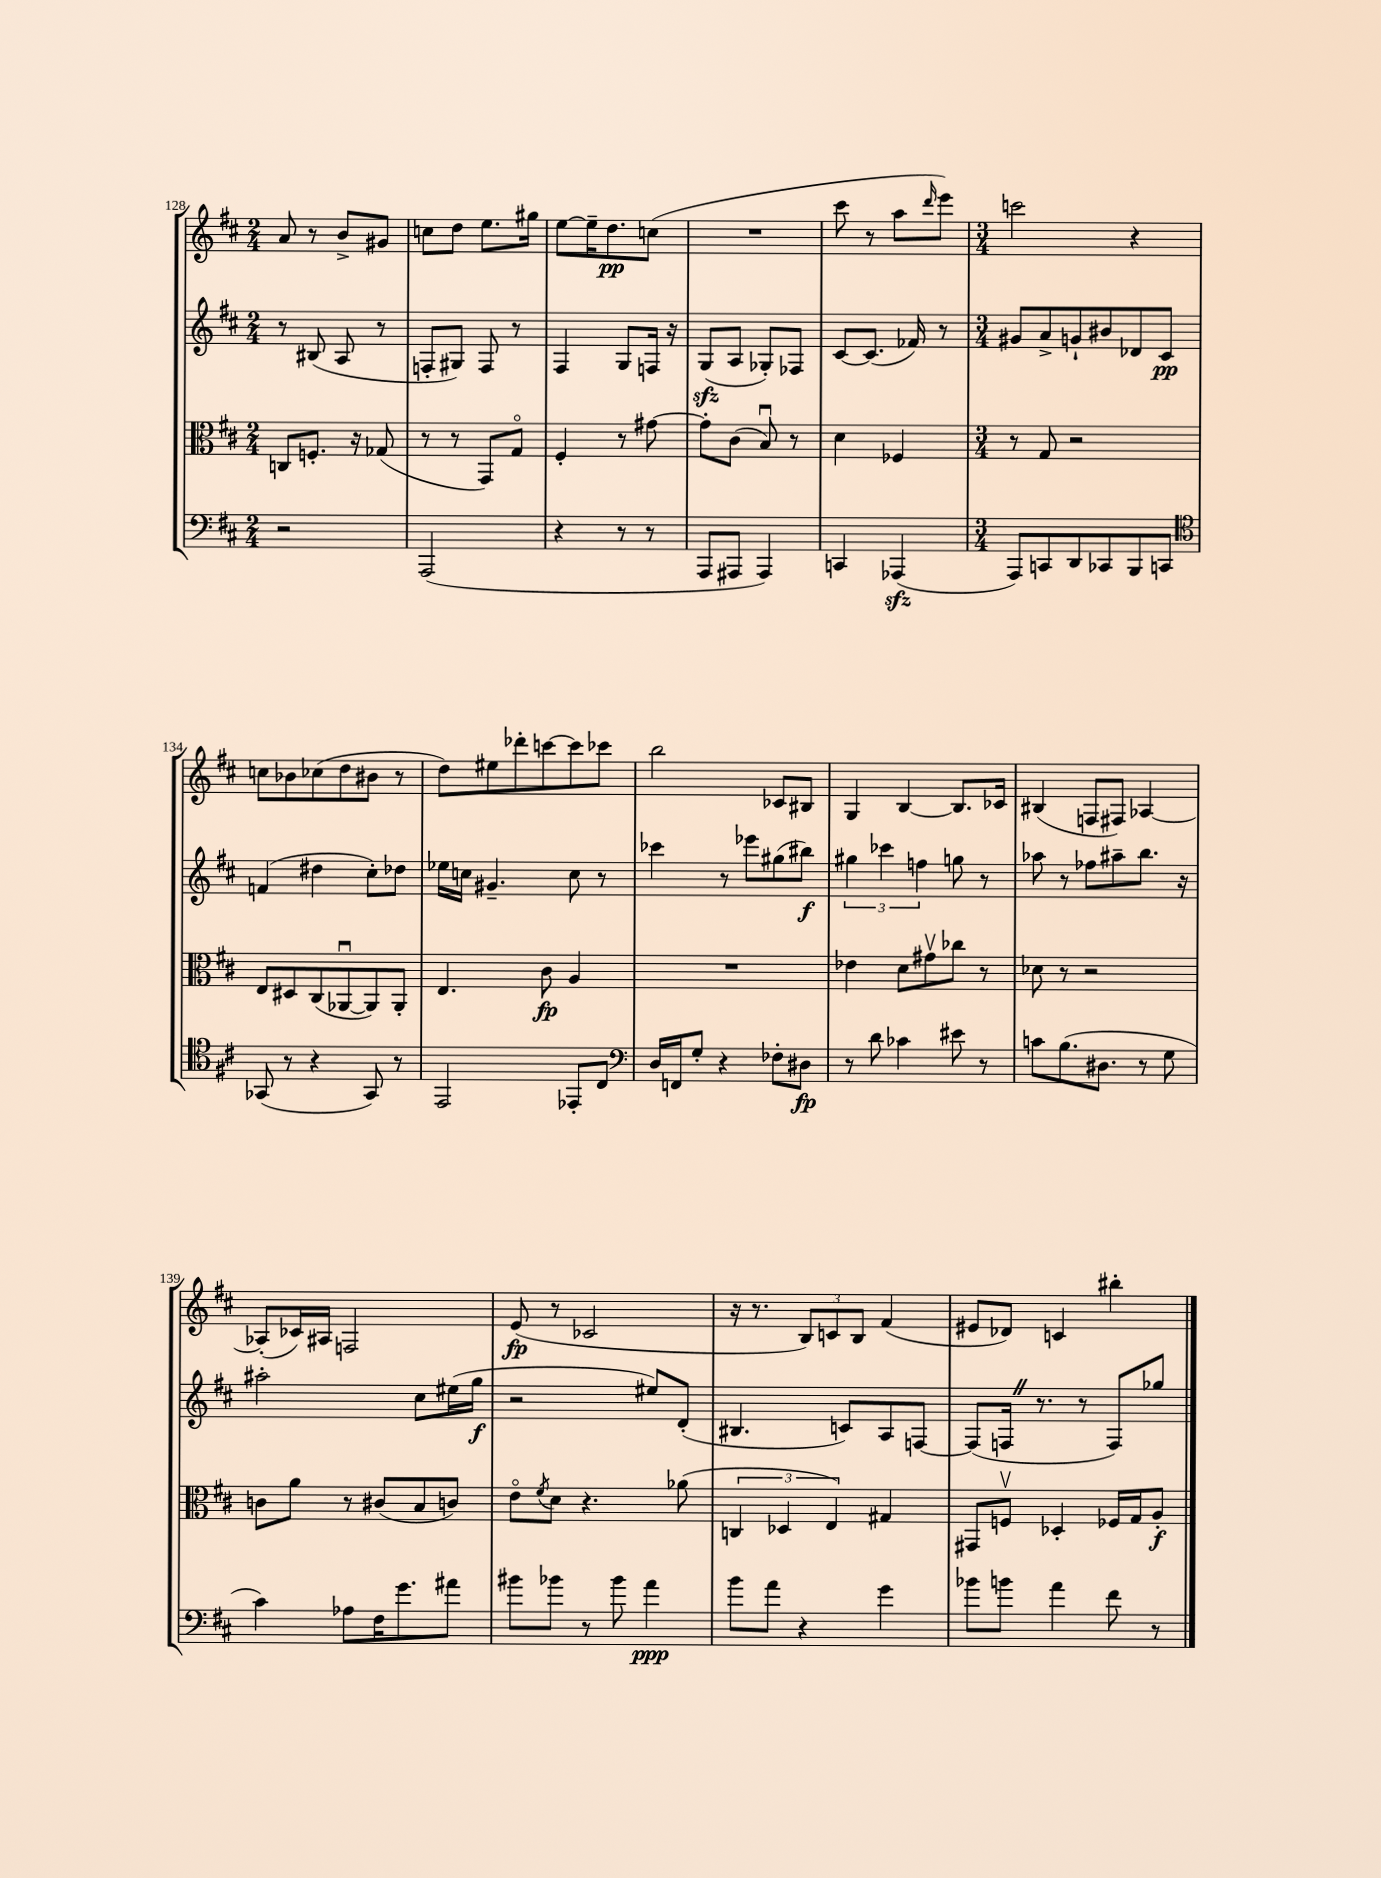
<<
\new StaffGroup <<
\new Staff = "s0" {
    \clef treble \key d \major \numericTimeSignature \time 2/4
    a'8 r8 b'8-> gis'8 |
    c''8 d''8 e''8. gis''16 |
    e''8~ e''16-- d''8.\pp c''8( |
    R2 |
    cis'''8 r8 a''8 \grace { d'''16 } e'''8) |
    \numericTimeSignature \time 3/4 c'''2 r4 |
    c''8 bes'8 ces''8( d''8 bis'8 r8 |
    d''8) eis''8 des'''8-. c'''8~ c'''8 ces'''8 |
    b''2 ces'8 bis8 |
    g4 b4~ b8. ces'16 |
    bis4( f8 fis8) aes4~ |
    aes8-.( ces'16) ais16 f2 |
    e'8\fp( r8 ces'2 |
    r16 r8. \tuplet 3/2 { b8) c'8 b8 } fis'4( |
    eis'8 des'8) c'4 bis''4-. \bar "|." |
}
\new Staff = "s1" {
    \clef treble \key d \major \numericTimeSignature \time 2/4
    r8 bis8( a8 r8 |
    f8-. gis8) f8 r8 |
    fis4 g8 f16 r16 |
    g8\sfz( a8 ges8-.) fes8 |
    cis'8~ cis'8.( fes'16) r8 |
    \numericTimeSignature \time 3/4 gis'8 a'8-> g'8-! bis'8 des'8 cis'8\pp |
    f'4( dis''4 cis''8-.) des''8 |
    ees''16 c''16 gis'4.-- c''8 r8 |
    ces'''4 r8 ees'''8 gis''8( bis''8\f) |
    \tuplet 3/2 { gis''4 ces'''4 f''4 } g''8 r8 |
    aes''8 r8 fes''8 ais''8-- b''8. r16 |
    ais''2-. cis''8 eis''16( g''16\f |
    r2 eis''8) d'8-.( |
    bis4. c'8) a8 f8~ |
    f8( f16 \once \override BreathingSign.text = \markup { \musicglyph "scripts.caesura.straight" } \breathe r8. r8 f8) ges''8 \bar "|." |
}
\new Staff = "s2" {
    \clef alto \key d \major \numericTimeSignature \time 2/4
    c8 f8.-. r16 ges8( |
    r8 r8 g,8) g8\flageolet |
    fis4-. r8 gis'8~ |
    gis'8-. cis'8( b8\downbow) r8 |
    d'4 fes4 |
    \numericTimeSignature \time 3/4 r8 g8 r2 |
    e8 dis8 cis8( aes,8~\downbow aes,8) aes,8-. |
    e4. cis'8\fp a4 |
    R2. |
    ees'4 d'8 gis'8\upbow ces''8 r8 |
    des'8 r8 r2 |
    c'8 a'8 r8 cis'8( b8 c'8) |
    e'8\flageolet \acciaccatura { fis'8 } d'8 r4. aes'8( |
    \tuplet 3/2 { c4 des4 e4) } gis4 |
    gis,8 f8\upbow des4-. fes16 g16 a8-.\f \bar "|." |
}
\new Staff = "s3" {
    \clef bass \key d \major \numericTimeSignature \time 2/4
    r2 |
    a,,2( |
    r4 r8 r8 |
    a,,8 ais,,8 ais,,4) |
    c,4 aes,,4\sfz( |
    \numericTimeSignature \time 3/4 a,,8) c,8 d,8 ces,8 b,,8 c,8 |
    \clef tenor ges,8( r8 r4 ges,8) r8 |
    e,2 ees,8-. cis8 |
    \clef bass d16 f,16 g8-. r4 fes8-. dis8\fp |
    r8 d'8 ces'4 eis'8 r8 |
    c'8 b8.( dis8. r8 g8 |
    cis'4) aes8 fis16 g'8. ais'8 |
    bis'8 bes'8 r8 bes'8 a'4\ppp |
    b'8 a'8 r4 g'4 |
    bes'8 b'8 a'4 fis'8 r8 \bar "|." |
}
>>
>>
\layout { \context { \Score currentBarNumber = #128 } }
